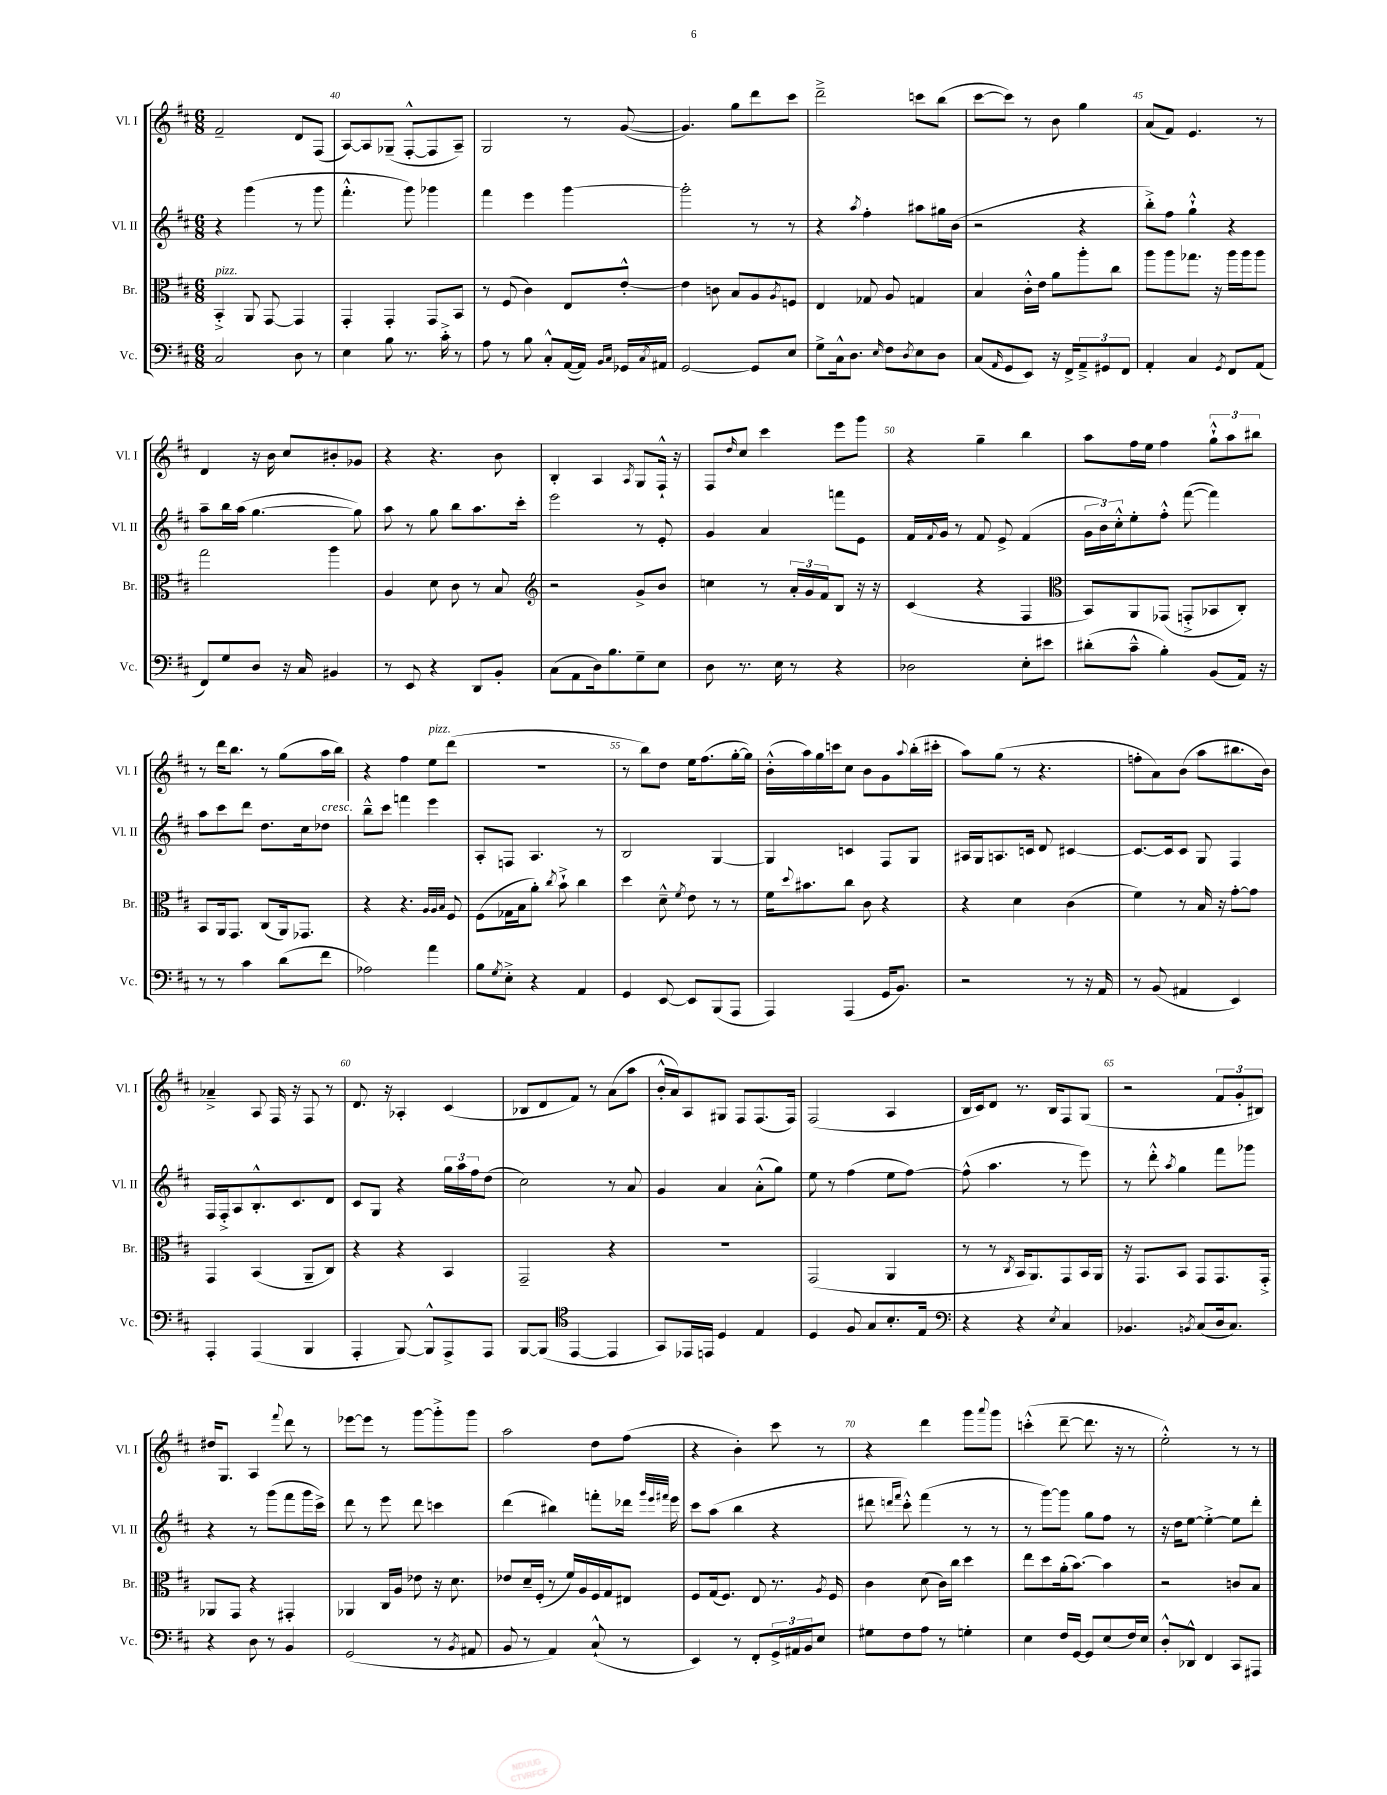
<<
\new StaffGroup <<
\new Staff = "s0" \with { instrumentName = "Vl. I" shortInstrumentName = "Vl. I" } {
    \clef treble \key d \major \numericTimeSignature \time 6/8
    fis'2-- d'8 fis8( |
    a8~) a8 ges8--( fis8~-.-^ fis8 a8--) |
    g2 r8 g'8~( |
    g'4.) g''8 d'''8 cis'''8 |
    d'''2---> c'''8 b''8( |
    cis'''8~ cis'''8) r8 b'8 g''4 |
    a'8( fis'8) e'4. r8 |
    d'4 r16 b'16 cis''8 bis'8-. ges'8 |
    r4 r4. b'8 |
    b4-. a4 \acciaccatura { a8 } g8 fis16-!-^ r16 |
    fis8 \grace { d''16 } cis''8 cis'''4 e'''8 g'''8 |
    r4 g''4-- b''4 |
    a''8 fis''16 e''16 fis''4 \tuplet 3/2 { g''8-!-^ a''8 bis''8 } |
    r8 d'''16 b''8. r8 g''8( a''16 b''16) |
    r4 fis''4 e''8^\markup { \italic "pizz." } d'''8( |
    R2. |
    r8 b''8) d''8 e''16 fis''8.( g''16~-. g''16) |
    b'16-.-^( a''16) g''16 c'''16 cis''8 b'8 g'8 \appoggiatura { a''8 } b''16-.( cis'''16-. |
    a''8) g''8( r8 r4. |
    f''8-. a'8) b'8( a''8 bis''8. b'16) |
    aes'4---> a8 fis16 r16 fis8 r8 |
    d'8. r16 aes4-. cis'4( |
    bes8 d'8 fis'8) r8 a'8( a''8 |
    b'16-.-^ a'16) a8 gis8 fis8 fis8.( fis16) |
    fis2( a4 |
    b16 cis'16) d'8 r8. b16 fis8 g8( |
    r2 \tuplet 3/2 { fis'8 g'8-. bis8) } |
    dis''16 g8. a4 \appoggiatura { fis'''8 } d'''8 r8 |
    ees'''8~ ees'''8 r8 g'''8~ g'''8-.-> g'''8 |
    a''2 d''8 fis''8( |
    r4 b'4-.) cis'''8 r8 |
    r4 d'''4 g'''8 \appoggiatura { a'''8 } g'''8 |
    c'''4-.-^( d'''8~-- d'''8. r16 r8 |
    e''2-.-^) r8 r8 \bar "|." |
}
\new Staff = "s1" \with { instrumentName = "Vl. II" shortInstrumentName = "Vl. II" } {
    \clef treble \key d \major \numericTimeSignature \time 6/8
    r4 g'''4( r8 g'''8 |
    fis'''4.-.-^ g'''8) ges'''4 |
    fis'''4 e'''4 g'''4~ |
    g'''2-. r8 r8 |
    r4 \acciaccatura { a''8 } fis''4-. ais''8 gis''16 b'16( |
    r2 r4 |
    b''8-.->) fis''8 g''4-!-^ r4 |
    a''8-- b''16 a''16( g''4.~ g''8) |
    a''8 r8 g''8 b''8 a''8. cis'''16-. |
    e'''2 r8 e'8-. |
    g'4 a'4 f'''8 e'8 |
    fis'16 \appoggiatura { fis'8 } g'16 r8 fis'8 e'8-> fis'4( |
    \tuplet 3/2 { g'16 b'16) cis''16-.-^ } e''8-. fis''8-.-^ fis'''8~( fis'''4) |
    a''8 cis'''8 d'''8 d''8. cis''16 des''8^\markup { \italic "cresc." } |
    b''8---^ cis'''8 f'''4 e'''4 |
    a8-. f8 a4. r8 |
    b2 g4~ |
    g4 c'4 fis8 g8 |
    ais16 g16 a8. c'16 d'8 cis'4~ |
    cis'8.~ cis'16 cis'8 g8 fis4 |
    fis16 fis16-.-> a8 b8.-.-^ cis'8. d'8 |
    cis'8 g8 r4 \tuplet 3/2 { g''16 a''16 fis''16 } d''8( |
    cis''2) r8 a'8 |
    g'4 a'4 a'8-.-^( g''8) |
    e''8 r8 fis''4( e''8 fis''8~) |
    fis''8-^( a''4. r8 e'''8) |
    r8 d'''8-.-^ \acciaccatura { a''8 } g''4 fis'''8 ges'''8 |
    r4 r8 g'''8( fis'''8 g'''16 cis'''16->) |
    d'''8 r8 e'''8 d'''8 c'''4 |
    d'''4( bis''4) f'''8-. des'''16 \grace { g'''32 e'''32 fis'''32 } e'''16 |
    cis'''8 a''8( b''4 r4 |
    dis'''8 \grace { d'''16 fis'''16 } cis'''8-.-^) fis'''4( r8 r8 |
    r8 g'''8~) g'''8 g''8 fis''8 r8 |
    r16 d''16 e''8~ e''4~-.-> e''8 d'''8-. \bar "|." |
}
\new Staff = "s2" \with { instrumentName = "Br." shortInstrumentName = "Br." } {
    \clef alto \key d \major \numericTimeSignature \time 6/8
    b,4-.->^\markup { \italic "pizz." } a,8 g,8~ g,4 |
    g,4-. g,4-. g,8 b,8 |
    r8 fis8( cis'4) e8 e'8~-.-^ |
    e'4 c'8 b8 a8 \acciaccatura { a8 } f8 |
    e4 ges8 a8 g4 |
    b4 cis'16-.-^ e'16 a'8 a''8-. cis''8 |
    a''8 a''8 ges''8. r16 a''16 a''16 a''8 |
    g''2 a''4 |
    a4 d'8 cis'8 r8 b8 |
    \clef treble r2 g'8-> b'8 |
    c''4 r8 \tuplet 3/2 { a'16-. g'16 fis'16 } b8 r16 r16 |
    cis'4( r4 fis4 |
    \clef alto b,8) a,8 ges,8( g,8-.-> bes,8 cis8-.) |
    b,8 a,16 g,8. cis8( a,16) ges,8. |
    r4 r4. \grace { a32 a32 b32 } fis8 |
    fis8( ges16 b16 a'8-.) \acciaccatura { cis''8 } b'8-!-> cis''4 |
    d''4 d'8---^ \acciaccatura { fis'8 } e'8 r8 r8 |
    fis'16 \appoggiatura { d''8 } bis'8. cis''8 cis'8 r4 |
    r4 d'4 cis'4( |
    fis'4) r8 b16 r16 g'8~-. g'8 |
    g,4 b,4( a,8-- cis8) |
    r4 r4 b,4 |
    g,2-- r4 |
    R2. |
    g,2( a,4 |
    r8 r8 \acciaccatura { cis8 } b,16 a,8.) g,8 b,16 a,16 |
    r16 g,8. b,8 g,8 g,8. g,16-.-> |
    aes,8 g,8 r4 gis,4-. |
    aes,4 cis16 a16 ees'8 r16 d'8. |
    ees'8 d'16-- fis16-.( r8 fis'16) a16 fis16 g16 eis8 |
    fis8 g16( fis8.) e8 r8. \acciaccatura { a8 } fis16 |
    cis'4 d'8( cis'16) cis''16 d''4 |
    e''8 d''8 a'16-.( b'8.~) b'4 |
    r2 c'8 b8 \bar "|." |
}
\new Staff = "s3" \with { instrumentName = "Vc." shortInstrumentName = "Vc." } {
    \clef bass \key d \major \numericTimeSignature \time 6/8
    cis2 d8 r8 |
    e4 b8 r8. cis'16-.-> r8 |
    a8 r8 b8 cis8-.-^ a,16~( a,16) \grace { b,16 cis16 } ges,16 \acciaccatura { cis8 } ais,16 |
    g,2~ g,8 e8 |
    g8-> cis16-^ d8. \grace { e16 } fis8 \acciaccatura { d8 } e8 d8 |
    cis8( \grace { a,16 } g,8 e,8) r16 fis,16-> \tuplet 3/2 { a,8---> gis,8 fis,8 } |
    a,4-. cis4 \acciaccatura { g,8 } fis,8 a,8( |
    fis,8) g8 d8 r16 cis16 bis,4 |
    r8 e,8 r4 d,8 b,8-. |
    cis8( a,8 d16) b8. g8-- e8 |
    d8 r8. e16 r8 r4 |
    des2 e8-. eis'8 |
    dis'8-.( cis'8---^ b4-.) b,8( a,16) r16 |
    r8 r8 cis'4 d'8( fis'8 |
    aes2) a'4 |
    b8 \acciaccatura { g8 } e8-.-> r4 a,4 |
    g,4 e,8~ e,8 b,,8( a,,8 |
    a,,4) a,,4( g,16 b,8.) |
    r2 r8 r16 a,16 |
    r8 b,8( ais,4 e,4) |
    a,,4-. a,,4( b,,4 |
    a,,4-. b,,8~) b,,8-^ a,,8-> a,,8 |
    b,,8~ b,,8( \clef tenor e,4~ e,4 |
    g,8) ees,16 e,16 d4 e4 |
    d4 fis8 g8 b8.-. e16 |
    \clef bass r4 r4 \acciaccatura { e8 } cis4 |
    bes,4. \acciaccatura { b,8 } cis8( d16 cis8.) |
    r4 d8 r8 b,4 |
    g,2( r8 \acciaccatura { b,8 } ais,8 |
    b,8 r8 a,4) cis8-!-^( r8 |
    e,4) r8 fis,8-. \tuplet 3/2 { g,16-> ais,16 b,16 } e8 |
    gis8 fis8 a8 r8 g4-. |
    e4 fis16 g,16~ g,8 e8( fis16) e16 |
    d8-.-^ des,8-^ fis,4 cis,8 ais,,8 \bar "|." |
}
>>
>>
\layout { \context { \Score currentBarNumber = #39 \override BarNumber.break-visibility = ##(#f #t #t) barNumberVisibility = #(every-nth-bar-number-visible 5) } }
